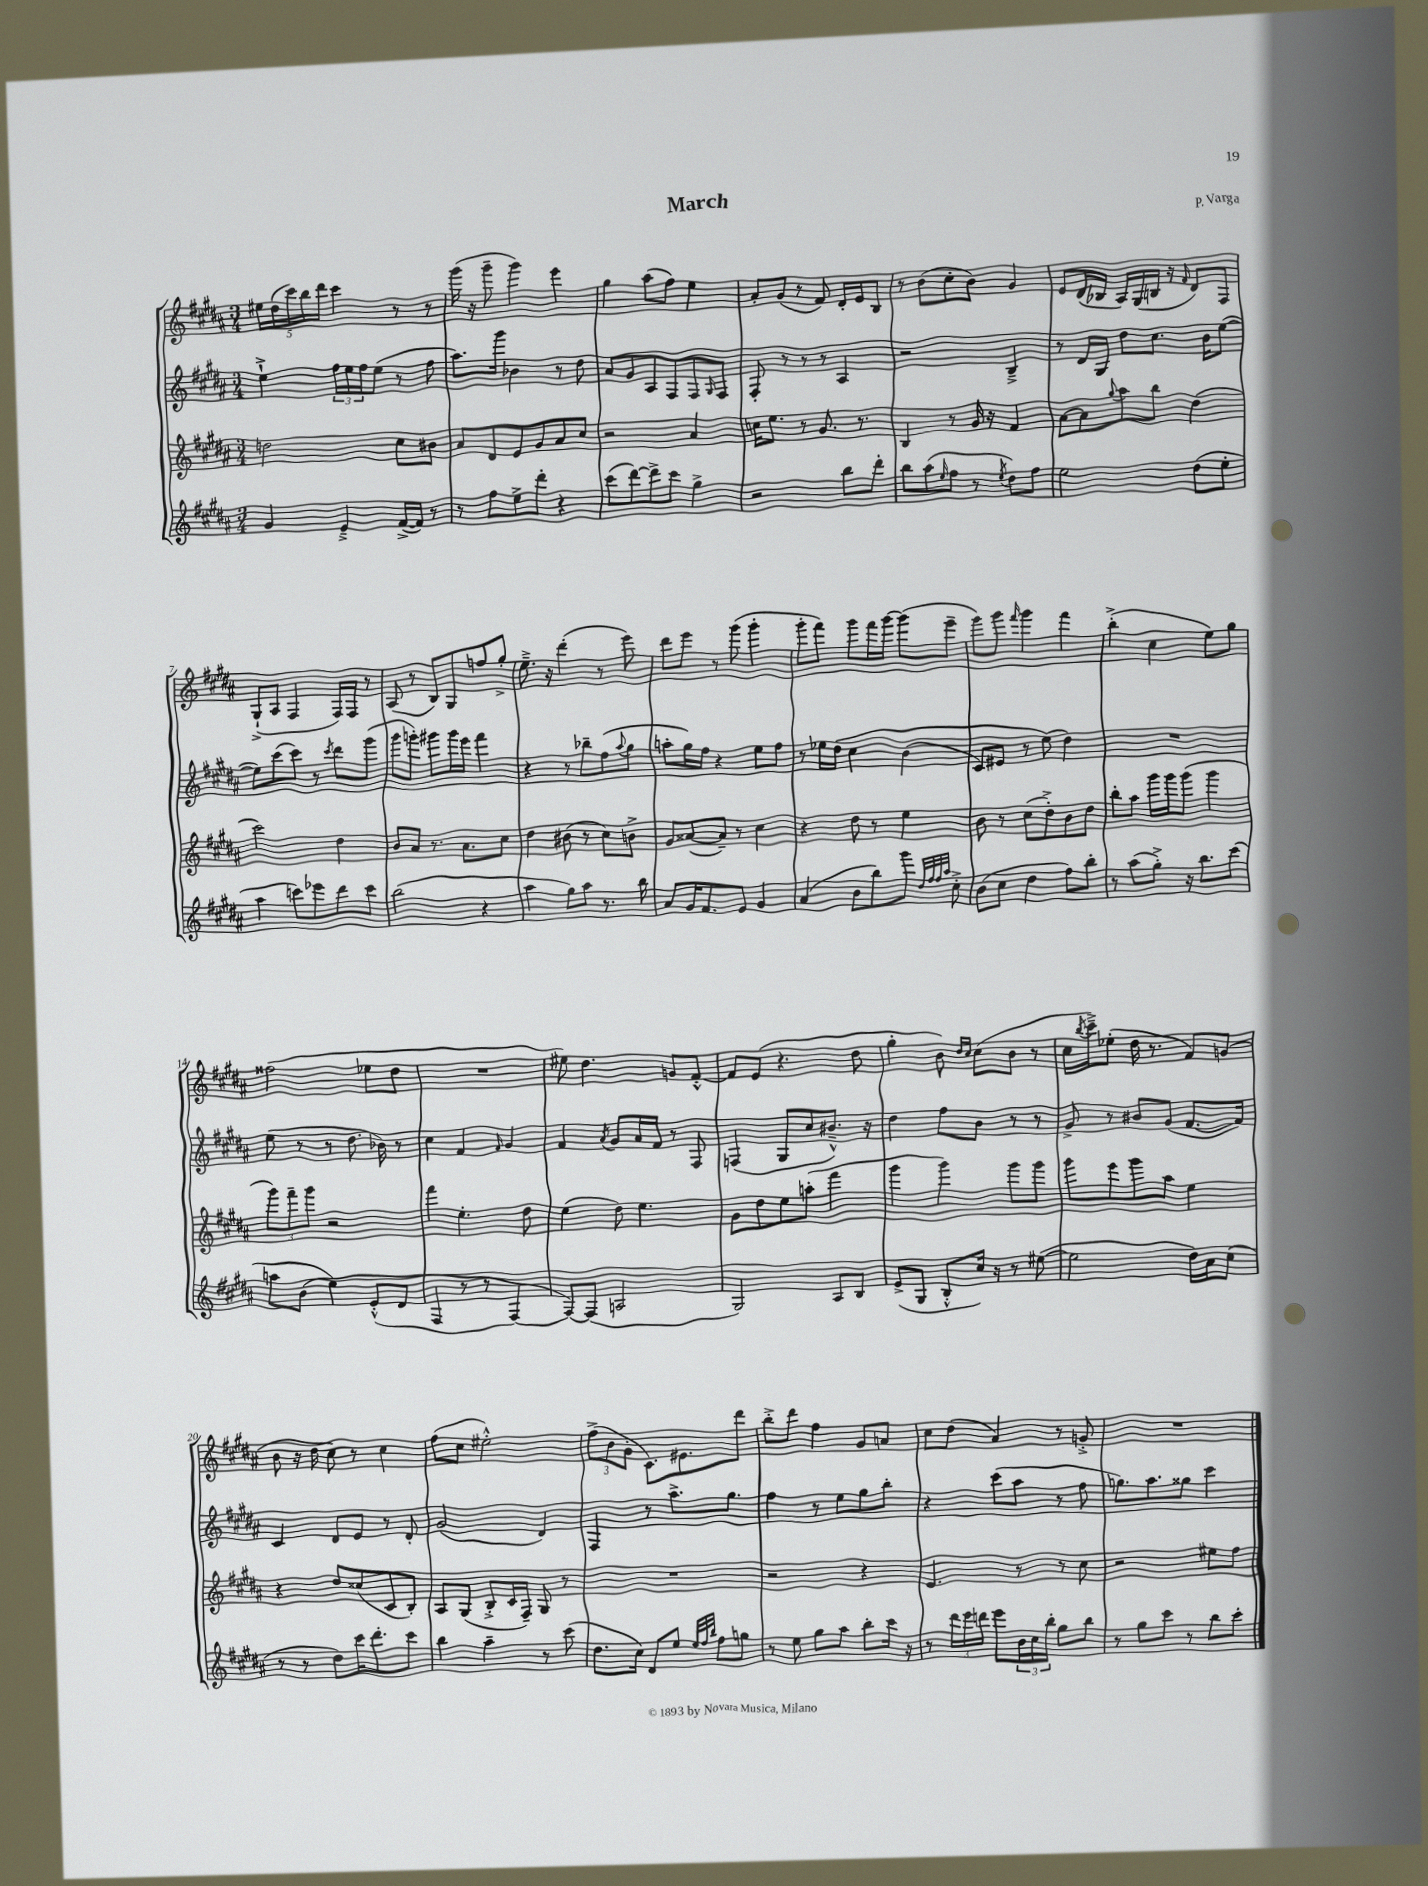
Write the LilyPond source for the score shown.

\header { title = "March" composer = "P. Varga" }
<<
\new StaffGroup <<
\new Staff = "s0" {
    \clef treble \key b \major \numericTimeSignature \time 3/4
    \tuplet 5/4 { eis''16 dis''16( cis'''16) b''16 dis'''16 } cis'''4 r8 r8 |
    gis'''16( r16 gis'''8-- gis'''4) e'''4 |
    gis''4 ais''8( fis''8) e''4 |
    ais'8-. gis'8( r8 fis'8) dis'16-. e'16 b8 |
    r8 b'8( cis''8-. b'8) gis'4 |
    e'8 dis'16( bes16 ais16) gis16( b16 r16 \grace { fis'16 } dis'8) fis8 |
    gis8-!->( ais8 fis4 fis16) fis16 r8 |
    ais8( r8 b8) gis8 f''8 gis''8-.-> |
    e''8.---> r16 dis'''4-.( r8 e'''8) |
    dis'''8 e'''8 r8 gis'''8( gis'''4-. |
    gis'''8-. fis'''8) gis'''8 fis'''16 gis'''16~ gis'''8( e'''8-- |
    gis'''8) gis'''8 \grace { fis'''16 } gis'''4 fis'''4 |
    b''4-.->( cis''4 e''8) gis''8 |
    fisis''2( ees''8 dis''8 |
    R2. |
    eis''8) dis''4. g'8 fis'8~-.-^ |
    fis'8 e'8( r4. dis''8 |
    gis''4-. b'8) \grace { dis''16 cis''16 } cis''8( b'8 r8 |
    cis''16 \acciaccatura { b''8 } cis'''16--->) ees''8-.( dis''16 r8. fis'8) g'8( |
    b'8 r16 dis''16 cis''8) r8 cis''4 |
    fis''8( cis''8 eis''2-.-^) |
    \tuplet 3/2 { fis''8->( b'8 gis'8-. } cis'8.) eis'8. dis'''8 |
    b''8-.-> dis'''8 fis''4 gis'8 a'8 |
    cis''8 dis''8( ais'4) r8 g'8-.-> |
    R2. \bar "|." |
}
\new Staff = "s1" {
    \clef treble \key b \major \numericTimeSignature \time 3/4
    e''4-!-> \tuplet 3/2 { fis''16 e''16 fis''16 } e''8( r8 fis''8 |
    ais''8.) gis'''16 bes'4 r8 dis''8 |
    ais'8 gis'8 ais8 fis8 fis8 \grace { gis16 } fis8 |
    fis8-. r8 r8 r8 ais4 |
    r2 b4---> |
    r8 dis'16 gis16 dis''8 cis''8. b'16 e''8~( |
    e''8) cis'''8( cis'''8) r8 \acciaccatura { cis'''8 } dis'''8 gis'''8( |
    gis'''8 g'''8-.) gis'''8 gis'''16 e'''16 fis'''4 |
    r4 r8 bes''8-- fis''8( \appoggiatura { ais''8 } gis''8 |
    a''8-. gis''16) fis''16 r4 e''8 fis''8 |
    r8 ees''16 dis''16\( cis''4 b'4( |
    cis'8) eis'8 r8 e''8(\) dis''4) |
    R2. |
    e''8( r8 r8 dis''8. bes'16) r8 |
    cis''4 fis'4 \grace { fis'16 } gis'4 |
    fis'4 \acciaccatura { ais'8 } gis'8 ais'16 fis'16 r8 fis8 |
    f4( gis8 cis''8 bis'8.---^) r16 |
    dis''4 fis''8 b'8 r8 r8 |
    gis'8-> r8 bis'8 gis'8( fis'8.~ fis'16) |
    cis'4 dis'8 e'8 r8 dis'8-. |
    gis'2( dis'4) |
    fis4 r8 ais''8.-> gis''8. |
    fis''4 r8 e''8 gis''8 b''8-. |
    r4 cis'''8( ais''8 r8 fis''8 |
    g''8.) ais''8. gisis''8 cis'''4 \bar "|." |
}
\new Staff = "s2" {
    \clef treble \key b \major \numericTimeSignature \time 3/4
    d''2 cis''8 bis'8 |
    ais'8 dis'8 e'8 gis'8 ais'8 cis''8 |
    r2 ais'4 |
    c''16 e''8. r8 gis'8. r8. |
    b4 r8 gis'16 r16 fis'4 |
    ais'8~ ais'8 \appoggiatura { gis''8 } ais''8 b''8 dis''4( |
    cis'''2) dis''4 |
    b'8 ais'8 r8. ais'8. cis''8 |
    dis''4 bis'8( r8 cis''8) b'8-> |
    gis'8 aisis'8~( aisis'8--) r8 cis''4 |
    r4 dis''8 r8 e''4 |
    b'8 r8 cis''8( dis''8-.->) b'8 dis''8 |
    b''8-. ais''8 gis'''16 gis'''16 gis'''8( gis'''4 |
    \tuplet 3/2 { gis'''8) fis'''8-- gis'''8 } r2 |
    fis'''4 e''4.-. dis''8 |
    e''4( dis''8) e''4. |
    gis'8 dis''8 e''8 a''8-.( fis'''4 |
    gis'''4 gis'''4) gis'''8 gis'''8 |
    gis'''8 e'''8 gis'''8 ais''8 e''4 |
    r4 dis''8 cisis''8( cis'8 b8-.) |
    ais8 gis8( b8-.-> cis'16 fis16--) gis8 r8 |
    R2. |
    r2 r4 |
    e'4. r8 r8 cis''8 |
    r2 eis''8 fis''8 \bar "|." |
}
\new Staff = "s3" {
    \clef treble \key b \major \numericTimeSignature \time 3/4
    gis'4 e'4---> fis'16~->( fis'16) r8 |
    r8 fis''8 e''8-> dis'''8-. r4 |
    cis'''8( dis'''8~) dis'''8-> cis'''8 gis''4-> |
    r2 b''8 dis'''8-. |
    b''8 ais''8( \grace { e''16 } fis''8 r8 \acciaccatura { e''8 } dis''8) fis''8 |
    e''2 dis''8( e''8-. |
    ais''4 c'''8) ees'''8 dis'''8 c'''8 |
    b''2( r4 |
    ais''4 gis''8) ais''8 r8. b''16 |
    ais'8 gis'16 fis'8. e'8 gis'4 |
    ais'4( b'8 b''8) gis'''8 \grace { dis''32 fis''32 fis''32 ais''32 } cis''8-.-> |
    b'8( cis''8 dis''4 fis''8) b''8-. |
    r8 ais''8( gis''8-.->) r16 b''8. cis'''8( |
    a''8 b'8\( e''4) e'8-.-^( dis'8 |
    fis4 r8 r8 fis4~) |
    fis8~\) fis8( a2 |
    gis2) ais8 b8 |
    e'8->( gis8 b8-.-^ cis''16) r16 r8 eis''8~( |
    eis''2 dis''16) ais'16 cis''8( |
    r8 r8 dis''8) cis'''16 dis'''8.-. cis'''8 |
    b''4 ais''4-- r8 cis'''8( |
    dis''8. cis''16) dis'8 e''8 \grace { e''32 fis''32 b''32 } fis''8 g''8 |
    r8 e''8 gis''8 ais''8 b''8-. cis'''16 r16 |
    r8 \tuplet 3/2 { dis'''16 e'''16 d'''16 } e'''8 \tuplet 3/2 { b'16 cis''16 b''16-. } gis''8 b''8 |
    r8 gis''8 cis'''8 r8 b''8 cis'''8-. \bar "|." |
}
>>
>>
